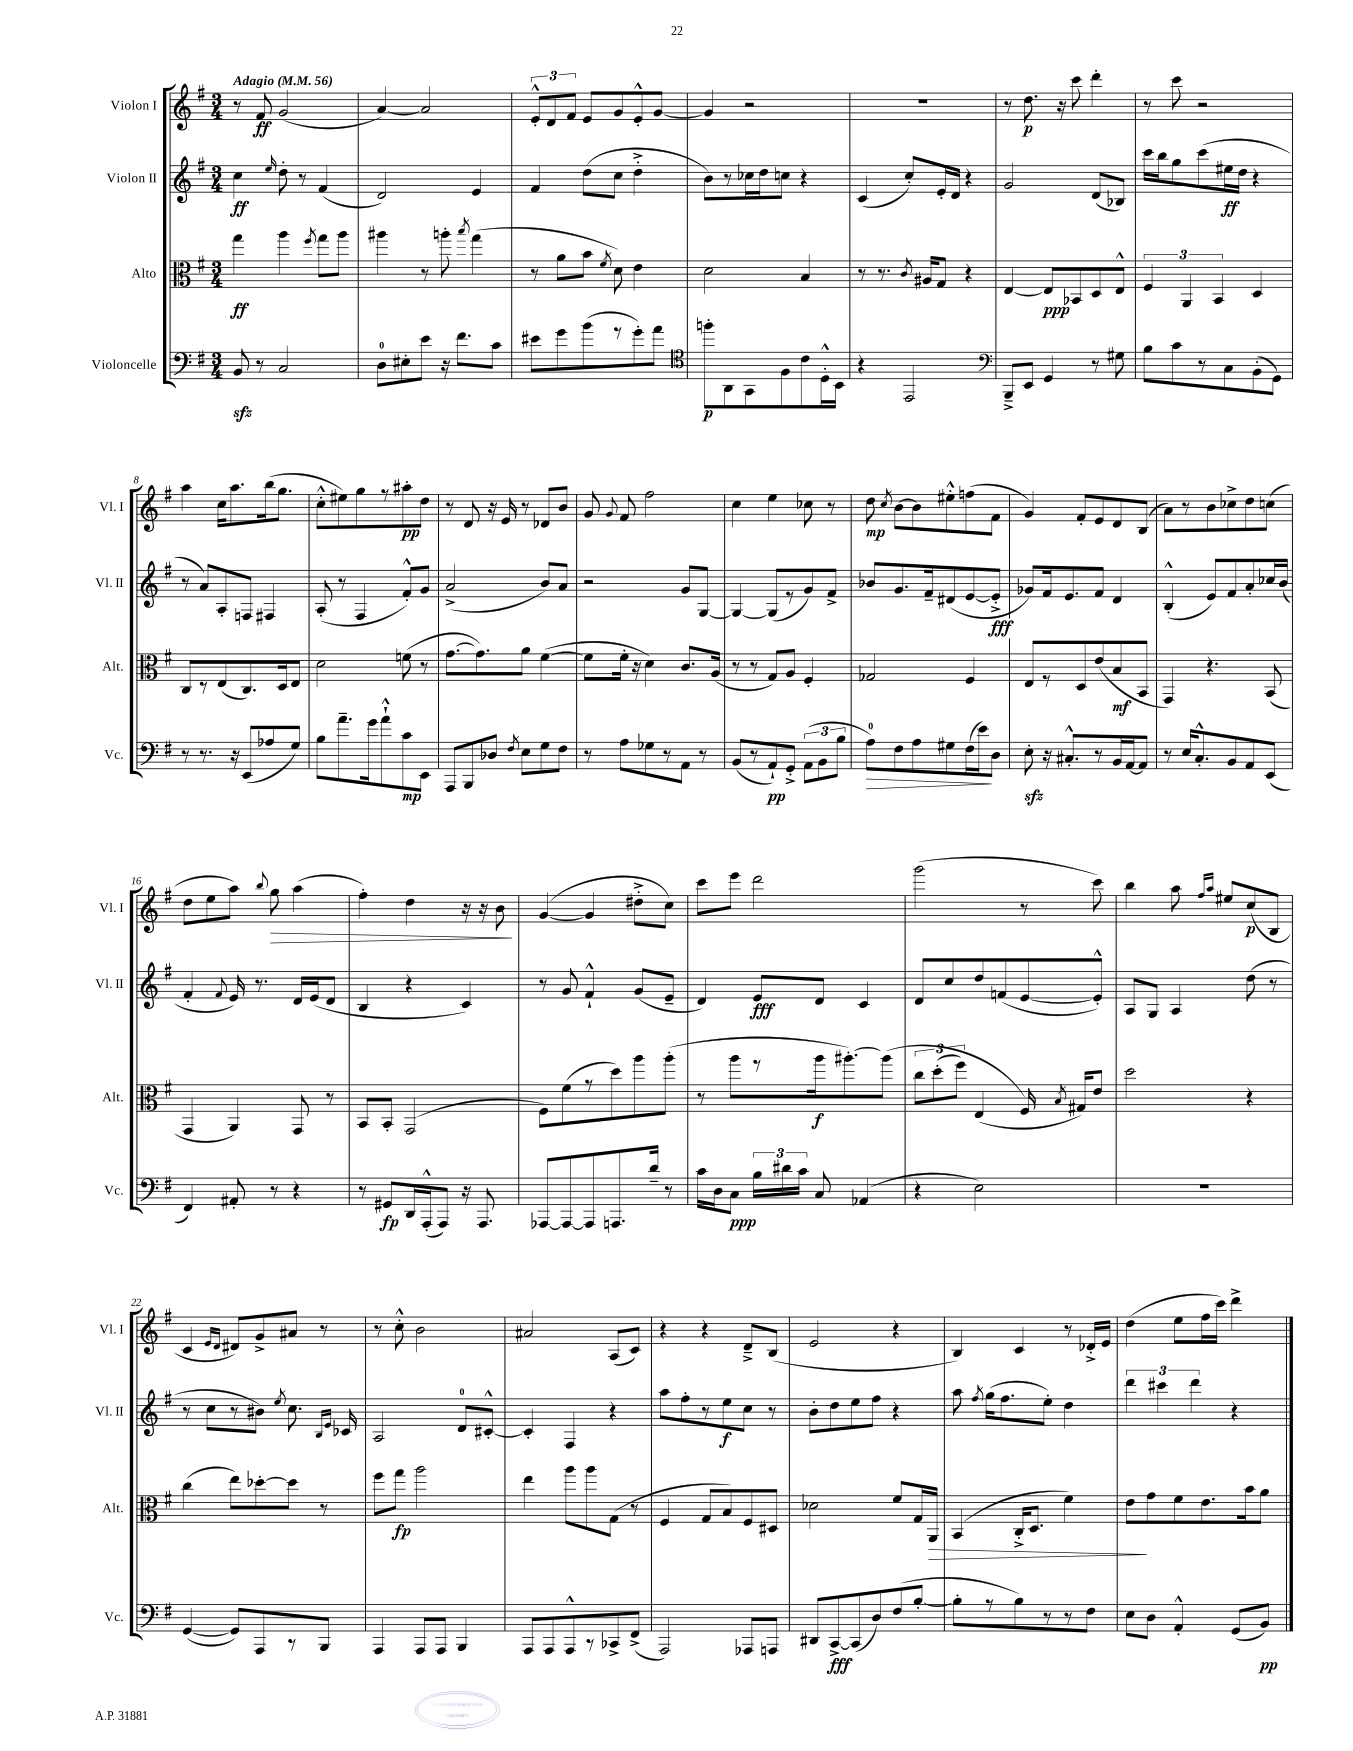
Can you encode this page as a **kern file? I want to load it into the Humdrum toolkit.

**kern	**kern	**kern	**kern
*staff4	*staff3	*staff2	*staff1
*clefF4	*clefC3	*clefG2	*clefG2
*k[f#]	*k[f#]	*k[f#]	*k[f#]
*M3/4	*M3/4	*M3/4	*M3/4
*MM56	*MM56	*MM56	*MM56
8BB	4gg	4cc	8r
8r	.	.	8f#
.	.	16qqee	.
2C	4aa	8dd'	(2g
.	.	8r	.
.	8qff#	.	.
.	8gg	(4f#	.
.	8aa	.	.
=	=	=	=
8D	4aa#	2d)	[4a)
8E#'	.	.	.
8e	8r	.	2a]
16r	8aa'	.	.
8.f#	.	.	.
.	8qbb	.	.
.	(4gg	4e	.
8c	.	.	.
=	=	=	=
8e#	8r	4f#	12e'^^
.	.	.	12d
8g	8a	.	.
.	.	.	12f#
(8b	8b	(8dd	8e
.	8qf#	.	.
8r	8d)	8cc	8g
8g')	4e	4dd'^	8e'^^
8a	.	.	[8g
=	=	=	=
*clefC4	*	*	*
8ff'	2d	8b)	4g]
8AA	.	8r	.
8GG	.	16cc-	2r
.	.	16dd	.
8F#	.	8cc	.
8c	4B	4r	.
16D'^^	.	.	.
16BB	.	.	.
=	=	=	=
4r	8r	(4c	2.r
.	8.r	.	.
2EE	.	8cc')	.
.	8qc	.	.
.	16A#	.	.
.	8G	16e'	.
.	.	16d	.
.	4r	4r	.
=	=	=	=
*clefF4	*	*	*
8BBB~^	[4E	2g	8r
8EE	.	.	8.dd
4GG	8E]	.	.
.	.	.	16r
.	8BB-	.	8ccc
8r	8D	(8d	4ddd'
8G#	8E^^	8B-)	.
=	=	=	=
8B	6F#	16ccc	8r
.	.	16bb	.
8c	.	8gg	8ccc
.	6AA	.	.
8r	.	(8ccc	2r
.	6BB	.	.
8C	.	16ee#	.
.	.	16dd	.
(8BB'	4D	4r	.
8GG)	.	.	.
=	=	=	=
8r	8C	8r	4aa
8.r	8r	8a)	.
.	(8E	8A'	16cc
16r	.	.	8.aa
(8EE	8.C)	8F	.
8A-	.	4F#	(16bb
.	16D	.	8.gg
8G)	8E	.	.
=	=	=	=
8B	2d	(8A'	8cc'^^
8.a~	.	8r	8ee#)
.	.	4F#	8gg
16g	.	.	.
8a`^^	.	.	8r
8c	(8f	8f#'^^)	8aa#'
8EE	8r	8g	8dd
=	=	=	=
8AAA	[8.g	(2a^	8r
8BBB	.	.	8d
.	8.g])	.	.
8D-	.	.	16r
.	.	.	16e
8qF#	.	.	.
8E	8a	.	8r
8G	([4f#	8b)	8d-
8F#	.	8a	8b
=	=	=	=
8r	8f#]	2r	8g
.	.	.	8qqg
8A	16f#'	.	8f#
.	16r	.	.
8G-	4d)	.	2ff#
8r	.	.	.
8AA	8.c	8g	.
8r	.	[8G	.
.	(16A	.	.
=	=	=	=
(8BB	8r	4G_	4cc
8r	8r	.	.
8AA`)	8G)	(8G]	4ee
8GG'^	8A	8r	.
(12AA	4F#'	8g)	8cc-
12BB	.	.	.
.	.	8f#^	8r
12B	.	.	.
=	=	=	=
8A)	2G-	8b-	8dd
.	.	.	8qcc
8F#	.	8.g	[8b
8A	.	.	8b]
.	.	16f#~	.
8G#	.	(8d#	8ee#'^^
(16F#	4F#	[8e	(8ff
16e)	.	.	.
8D	.	8e'^]	8f#
=	=	=	=
8E'	8E	8g-)	4g)
16r	8r	16f#	.
8.C#'^^	.	8.e	.
.	8D	.	8f#'
8r	(8e	8f#	8e
16BB	8B	4d	8d
[16AA	.	.	.
8AA]	8BB	.	(8B
=	=	=	=
8r	4GG)	(4B'^^	8a)
16E	.	.	8r
8.C'^^	.	.	.
.	4.r	8e)	8b
8BB	.	8f#	8cc-^
8AA	.	8a'	8dd
(8EE	(8BB	16cc-	(8cc
.	.	(16b	.
=	=	=	=
4FF#)	4GG	4f#'	8dd
.	.	.	8ee
.	.	8qqf#	.
8AA#'	4AA)	16e)	8aa)
.	.	8.r	.
.	.	.	8qqbb
8r	.	.	8gg
4r	8GG	16d	(4aa
.	.	(16e	.
.	8r	8d	.
=	=	=	=
8r	8BB	4B	4ff#')
8GG#	8BB'	.	.
16DD	(2GG	4r	4dd
(16AAA'^^	.	.	.
8AAA)	.	.	.
16r	.	4c)	16r
8.AAA	.	.	16r
.	.	.	8b
=	=	=	=
[8AAA-	8F#)	8r	([4g
8AAA-_	(8f#	8g	.
8AAA-]	8r	4f#`^^	4g]
8.AAA	8dd)	.	.
.	8aa	(8g	8dd#'^
16d~	.	.	.
8r	(8aa'	8e~	8cc)
=	=	=	=
16c	8r	4d)	8ccc
16D	.	.	.
8C	8aa	.	8eee
24B	8r	8e	2ddd
24d#	.	.	.
24c	.	.	.
8C	16aa	8d	.
.	[8.aa#')	.	.
(4AA-	.	4c	.
.	&(8aa#]	.	.
=	=	=	=
4r	12cc	8d	(2ggg
.	(12dd'	.	.
.	.	8cc	.
.	12ff#)	.	.
2E)	(4E	8dd	.
.	.	(8f	.
.	16F#&)	[8e	8r
.	8qB	.	.
.	16G#)	.	.
.	8e	8e'^^])	8ccc)
=	=	=	=
2.r	2dd	8A	4bb
.	.	8G	.
.	.	4A	8aa
.	.	.	16qqff#
.	.	.	16qqaa
.	.	.	8ee#
.	4r	(8dd	(8cc
.	.	8r	8B
=	=	=	=
([4GG	(4cc	8r	4c
.	.	8cc	.
.	.	.	16qqe
.	.	.	16qqd
8GG])	8ee)	8r	8d#)
8AAA	[8dd-'	8b#)	8g^
.	.	8qee	.
8r	8dd-]	8.cc	8a#
8BBB	8r	.	8r
.	.	16qqB	.
.	.	16qqe	.
.	.	16c-	.
=	=	=	=
4AAA	8ff#	2A	8r
.	8gg	.	8cc'^^
8AAA	2aa	.	2b
8AAA	.	.	.
4BBB	.	8d	.
.	.	[8c#'^^	.
=	=	=	=
8AAA	4ee	4c#']	2a#
8AAA	.	.	.
8AAA^^	8aa	4F#	.
8r	8aa	.	.
8CC-^	(8G	4r	(8A
(8FF#^	8r	.	8c)
=	=	=	=
2AAA)	4F#	8aa	4r
.	.	8ff#'	.
.	8G	8r	4r
.	8B)	8ee	.
8AAA-	8F#	8cc	8d~^
8AAA	8D#	8r	(8B
=	=	=	=
8DD#	2d-	8b'	2e
[8CC^	.	8dd	.
(8CC]	.	8ee	.
8D)	.	8ff#	.
(8F#	8f#	4r	4r
[8B'	16G	.	.
.	16AA	.	.
=	=	=	=
8B']	(4BB	8aa	4B)
.	.	8qff#	.
8r	.	(16gg	.
.	.	8.ff#	.
8B)	16C'^	.	4c
.	8.D	.	.
8r	.	8ee')	.
8r	4f#)	4dd	8r
8F#	.	.	16d-'^
.	.	.	16e
=	=	=	=
8E	8e	6ddd	(4dd
8D	8g	.	.
.	.	6ccc#	.
4AA'^^	8f#	.	8ee
.	.	6ddd	.
.	8.e	.	16ff#
.	.	.	16ccc)
(8GG	.	4r	4ddd^
.	16b	.	.
8BB)	8a	.	.
==	==	==	==
*-	*-	*-	*-
